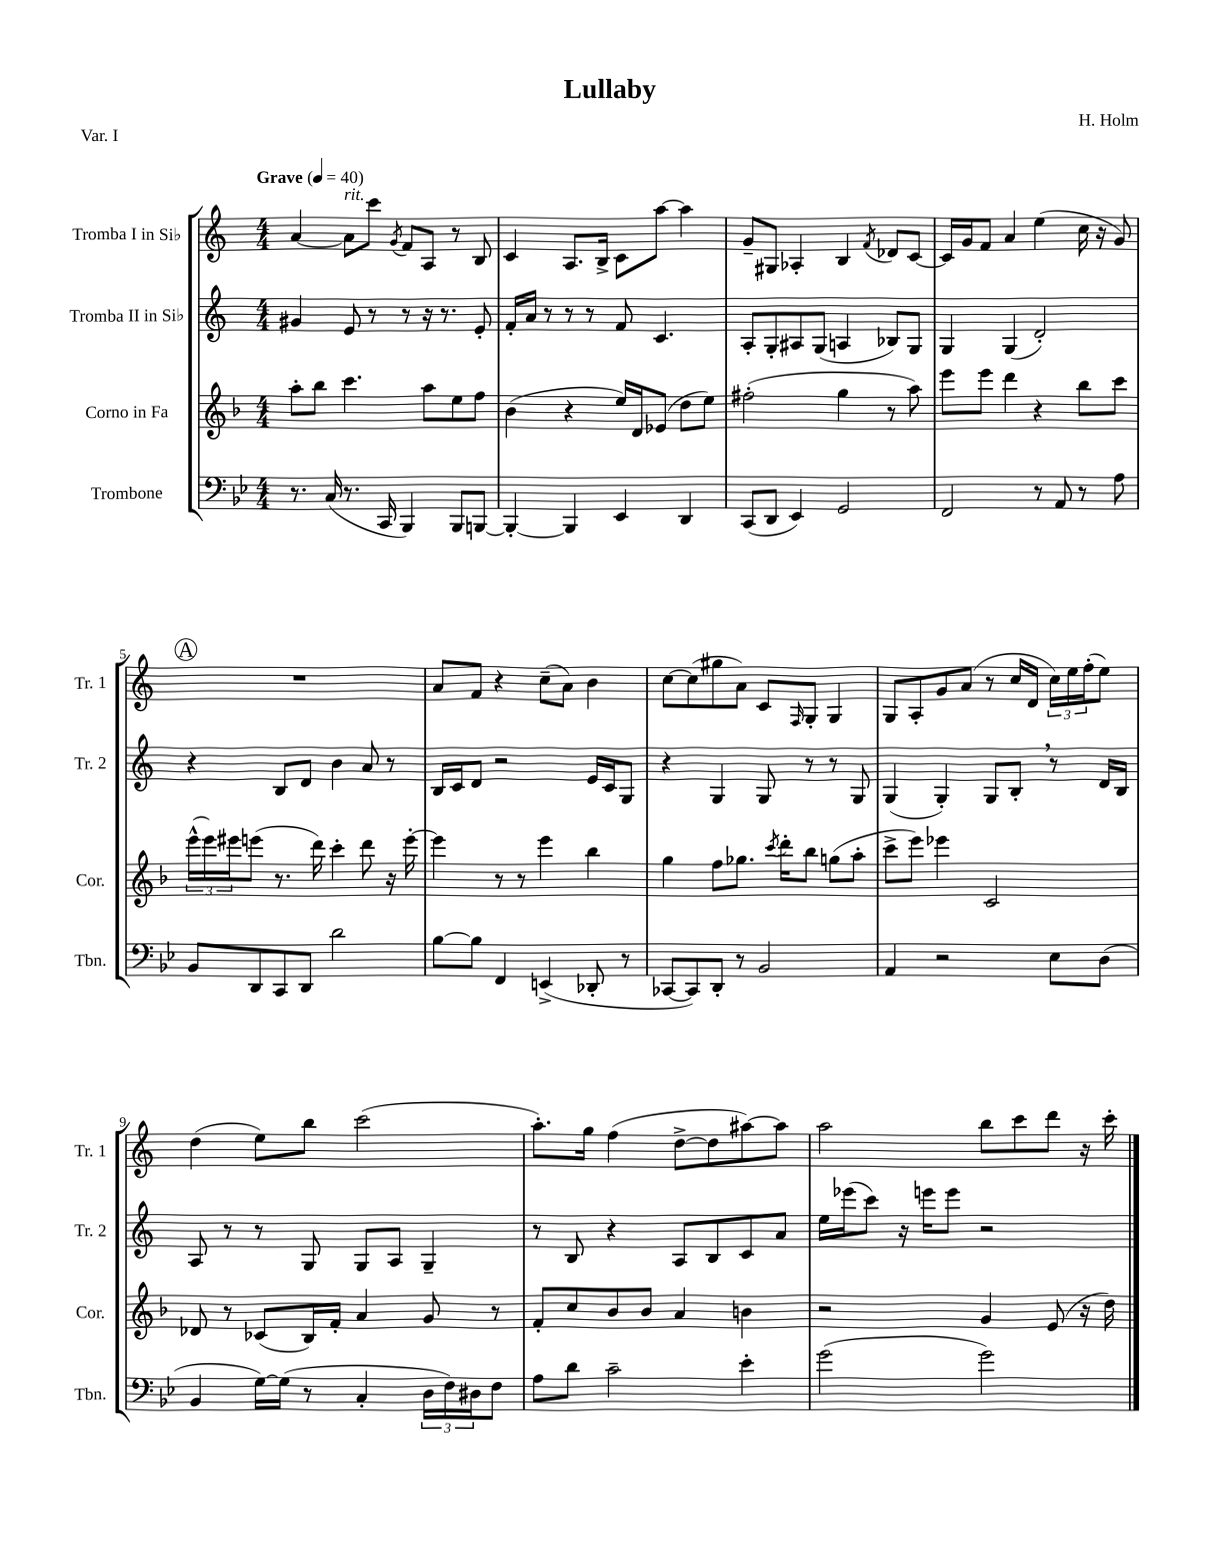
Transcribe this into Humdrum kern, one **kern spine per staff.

**kern	**kern	**kern	**kern
*staff4	*staff3	*staff2	*staff1
*clefF4	*clefG2	*clefG2	*clefG2
*k[b-e-]	*k[b-]	*k[]	*k[]
*M4/4	*M4/4	*M4/4	*M4/4
*MM40	*MM40	*MM40	*MM40
8.r	8aa'	4g#	[4a
.	8bb-	.	.
(16C	.	.	.
8.r	4.ccc	8e	8a]
.	.	8r	8ccc
16CC	.	.	.
.	.	.	8qg
4BBB-)	.	8r	8f
.	8aa	16r	8A
.	.	8.r	.
8BBB-	8ee	.	8r
[8BBB	8ff	8e'	8B
=	=	=	=
4BBB'_	(4b-	16f'	4c
.	.	16a	.
.	.	8r	.
4BBB]	4r	8r	8.A
.	.	8r	.
.	.	.	16B^
4EE-	16ee)	8f	8c
.	16d	.	.
.	(8e-	4.c	[8aa
4DD	8dd	.	4aa]
.	8ee)	.	.
=	=	=	=
(8CC	(2ff#'	8A'	8g~
8DD	.	8G'	8G#
4EE-)	.	8A#	4A-'
.	.	(8G	.
2GG	4gg	4A	4B
.	.	.	8qf
.	8r	8B-)	8d-
.	8aa)	8G	[8c
=	=	=	=
2FF	8eee	4G	16c]
.	.	.	16g
.	8eee	.	8f
.	4ddd	(4G	4a
8r	4r	2d')	(4ee
8AA	.	.	.
8r	8bb-	.	16cc
.	.	.	16r
8A	8ccc	.	8g)
=	=	=	=
8BB-	(24eee^^	4r	1r
.	24eee)	.	.
.	24eee#	.	.
8DD	(8eee	.	.
8CC	8.r	8B	.
8DD	.	8d	.
.	16ddd)	.	.
2d	4ccc'	4b	.
.	8ddd	8a	.
.	16r	8r	.
.	[16eee'	.	.
=	=	=	=
[8B-	4eee]	16B	8a
.	.	16c	.
8B-]	.	8d	8f
4FF	8r	2r	4r
.	8r	.	.
(4EE^	4eee	.	(8cc~
.	.	.	8a)
8DD-'	4bb-	16e	4b
.	.	16c	.
8r	.	8G	.
=	=	=	=
[8CC-	4gg	4r	[8cc
8CC-])	.	.	(8cc]
8DD'	8ff	4G	8gg#
8r	8.gg-	.	8a)
2BB-	.	8G	8c
.	8qccc	.	.
.	16ddd'	.	.
.	.	.	16qqF
.	8bb-	8r	8G'
.	(8gg	8r	4G
.	8aa'	8G	.
=	=	=	=
4AA	8ccc^	(4G	8G
.	8eee)	.	8A'
2r	4eee-	4G')	8g
.	.	.	(8a
.	2c	8G	8r
.	.	8B'	16cc
.	.	.	16d
8E-	.	8r	24cc)
.	.	.	24ee
.	.	.	(24ff'
(8D	.	16d	8ee)
.	.	16B	.
=	=	=	=
4BB-	8d-	8A	(4dd
.	8r	8r	.
[16G)	(8c-	8r	8ee)
(16G]	.	.	.
8r	16B-)	8G	8bb
.	16f'	.	.
4C'	4a	8G	(2ccc
.	.	8A	.
24D	8g	4G~	.
24F)	.	.	.
24D#	.	.	.
8F	8r	.	.
=	=	=	=
8A	8f'	8r	8.aa')
8d	8cc	8B	.
.	.	.	16gg
2c~	8b-	4r	(4ff
.	8b-	.	.
.	4a	8A	[8dd^
.	.	8B	8dd]
4e-'	4b	8c	[8aa#)
.	.	8a	8aa#]
=	=	=	=
(2g	2r	16ee	2aa
.	.	(16eee-	.
.	.	8ccc)	.
.	.	16r	.
.	.	16eee	.
.	.	8eee	.
2g)	4g	2r	8bb
.	.	.	8ccc
.	(8e	.	8ddd
.	16r	.	16r
.	16dd)	.	16ccc'
==	==	==	==
*-	*-	*-	*-
